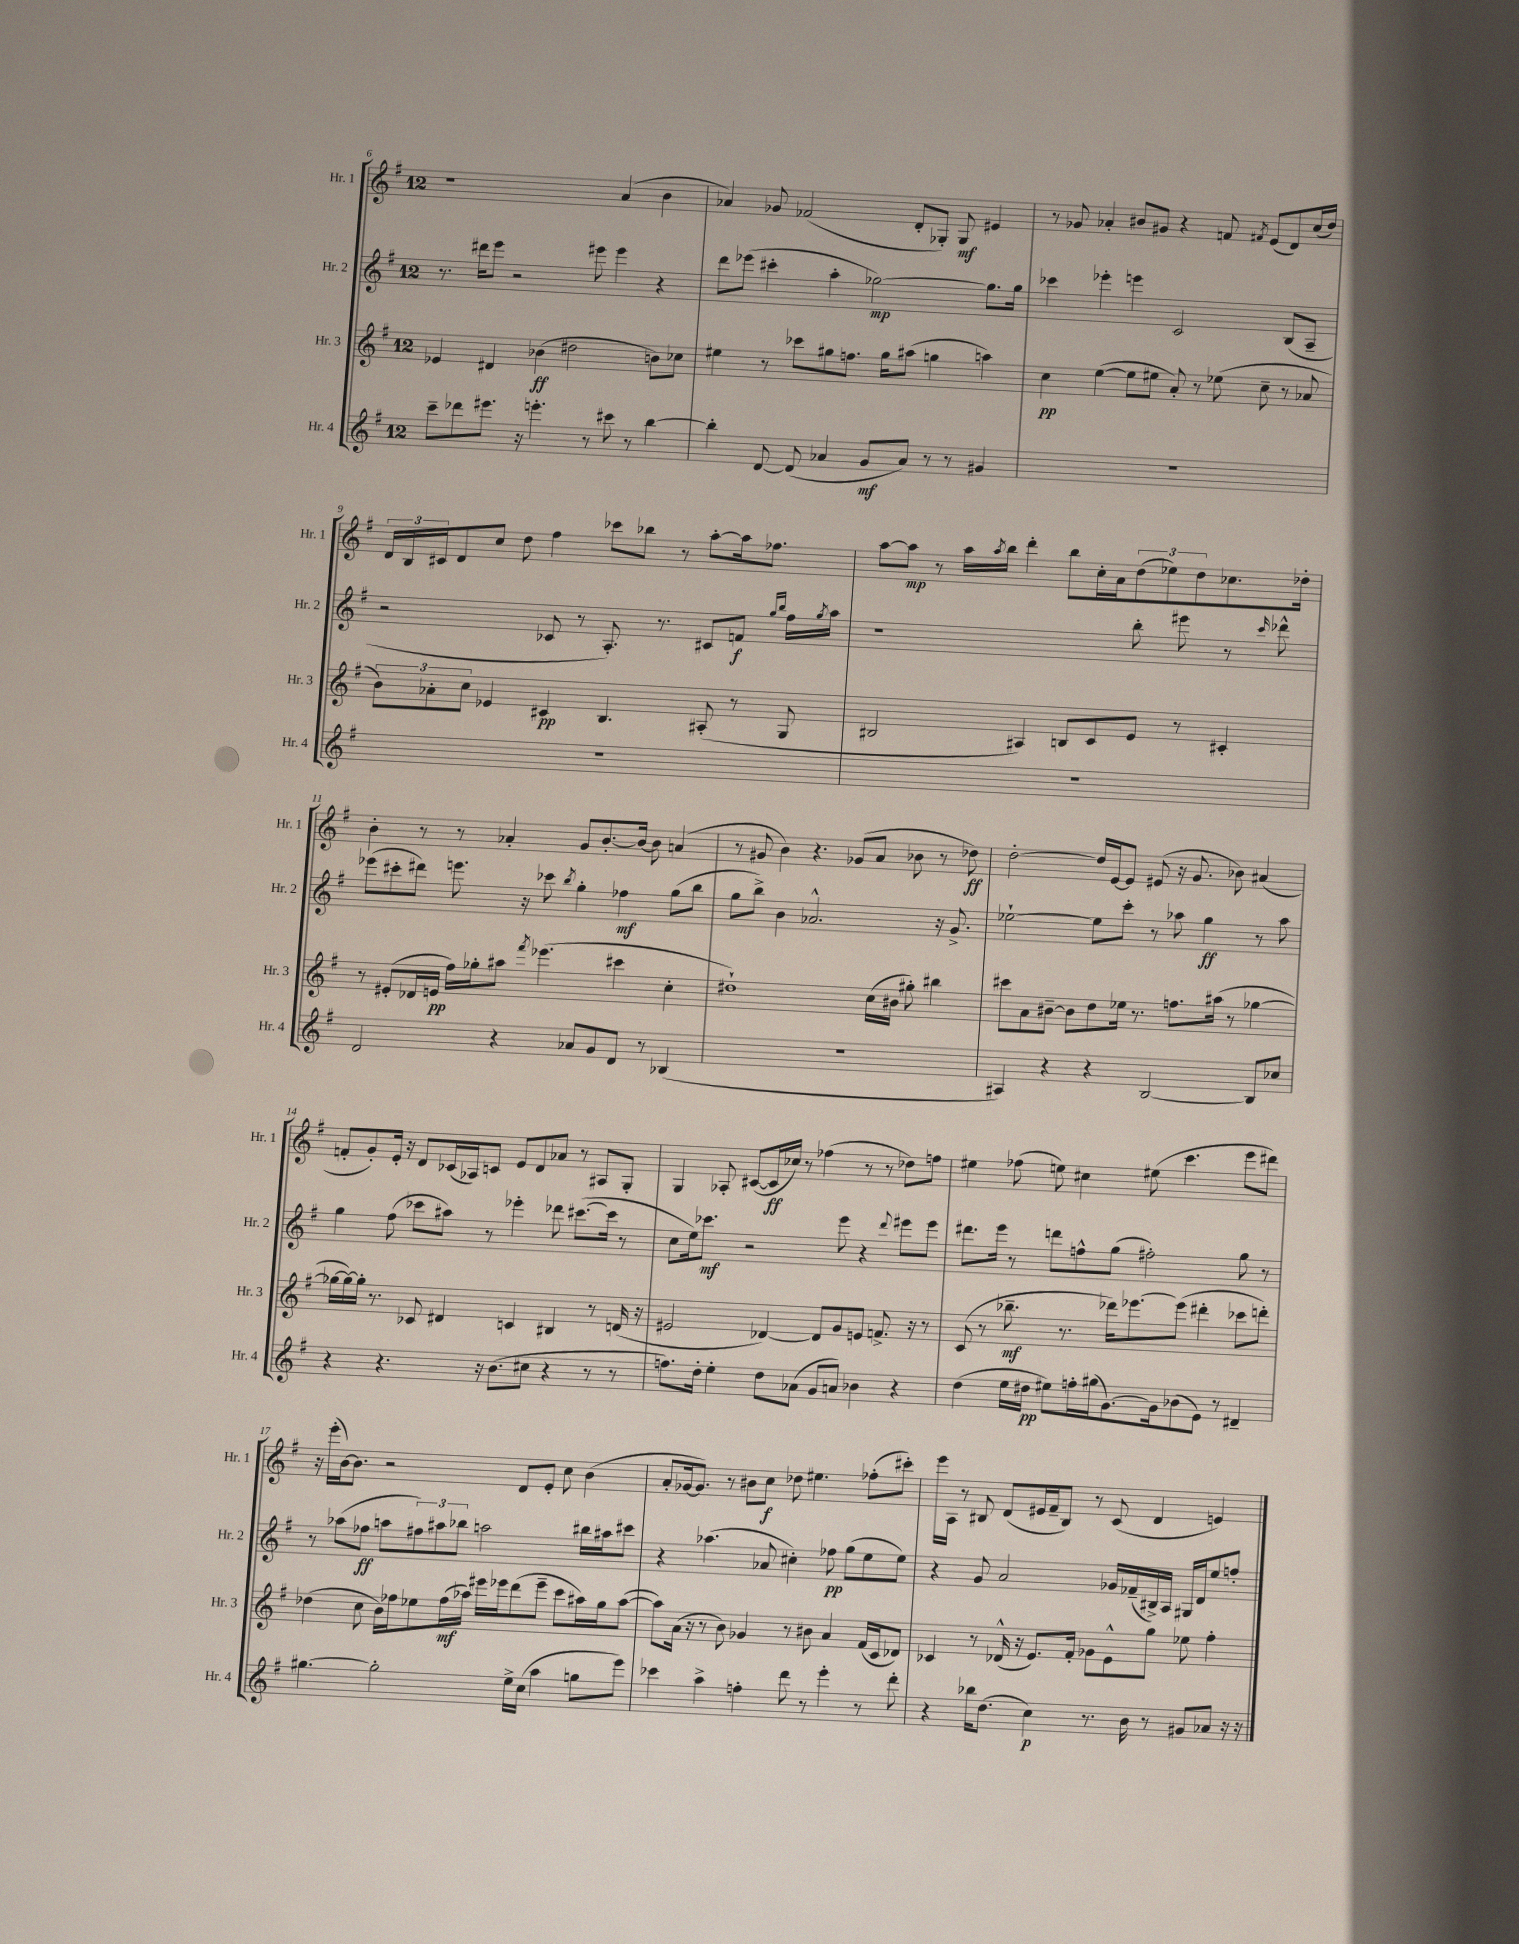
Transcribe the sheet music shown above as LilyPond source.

<<
\new StaffGroup <<
\new Staff = "s0" \with { instrumentName = "Hr. 1" shortInstrumentName = "Hr. 1" } {
    \clef treble \key g \major \once \override Staff.TimeSignature.style = #'single-digit \time 12/8
    r1 a'4( b'4 |
    aes'4) ges'8 fes'2( d'8-. ges8-.) ges8\mf eis'4 |
    r8 ges'8 aes'4-. bis'8 gis'8 r4 f'8 \acciaccatura { fis'8 } e'8( d'8) c''16( d''16) |
    \tuplet 3/2 { d'16 b16 cis'16 } d'8 c''8 d''8 fis''4 ces'''8 bes''8 r8 a''8~-. a''16 fes''8. |
    a''8~ a''8\mp r8 a''16 \acciaccatura { a''8 } b''16 d'''4-. b''8 c''16-. a'16 \tuplet 3/2 { d''8( ees''8) d''8 } ces''8. des''16-. |
    b'4-. r8 r8 aes'4-. g'8 b'8.~-. b'16~ b'8 a'4( |
    r8 gis'8 b'4) r4. ges'8( a'8 bes'8 r8 des''8\ff) |
    d''2~-. d''16 e'16~ e'8 eis'8( r16 g'8. bes'8) ais'4( |
    f'8-. g'8-.) e'16-. r16 d'8 ces'16( aes16) c'8 e'8 d'8 aes'8 r8 ais8 g8-. |
    g4 aes8-. cis'8~( cis'16\ff ces''16) r8 fes''4( r8 r8 des''8) f''8 |
    eis''4 fes''8( e''8) cis''4 eis''8( c'''4. e'''8 dis'''8) |
    r16 e'''16-.( b'16~) b'8. r2 d'8 e'8-. c''8 b'4( |
    a'8-. ges'16~ ges'8.) r8 bis'8 c''8\f des''8 eis''4. fes''8-.( cis'''8-.) |
    e'''16 a16 r8 bis8 d'8( eis'16 fis'16-- bis8) r8 c'8( d'4 e'4) \bar "|." |
}
\new Staff = "s1" \with { instrumentName = "Hr. 2" shortInstrumentName = "Hr. 2" } {
    \clef treble \key g \major \once \override Staff.TimeSignature.style = #'single-digit \time 12/8
    r8. dis'''16 e'''8 r2 eis'''8 eis'''4 r4 |
    d'''8 ees'''8( cis'''4-. a''4-. ges''2~\mp) ges''8. ges''16 |
    ces'''4 ees'''4-. e'''4 c'2 b8( a8-- |
    r2 ces'8 r8 a8.-.) r8. cis'8 f'8\f \grace { g''16 b''16 } fis''16 \acciaccatura { g''8 } a''16 |
    r1 b''8-. eis'''8 r8 \grace { c'''16 } des'''8-^ |
    ees'''8( cis'''8-. dis'''8) e'''8. r16 ces'''8 \acciaccatura { b''8 } g''4-. fes''4\mf g''8( b''8 |
    g''8 b''8->) b'4 aes'2.-^ r16 g'8.-> |
    ees''2~-! ees''8 c'''8-. r8 aes''8 g''4\ff r8 aes''8 |
    g''4 fis''8( ces'''8 ais''8) r8 ees'''4-. des'''8 cis'''8.~( cis'''16 r8 |
    c''8 e''16) ces'''8.\mf r2 e'''8 r4 \appoggiatura { d'''8 } eis'''8 eis'''8 |
    dis'''8. e'''16 r8 d'''8 f''8-^ g''8( fis''2-.) g''8 r8 |
    r8 aes''8( fes''8\ff a''8 \tuplet 3/2 { fis''8) ais''8 bes''8 } a''2 bis''16 ais''16 cis'''8 |
    r4 aes''4.( aes'8 cis''4-.) fes''8\pp g''8( e''8 e''8) |
    r4 g'8 a'2 ges'16 fes'16--( bis16->) a16 gis16 d'16 e''8 f''8-. \bar "|." |
}
\new Staff = "s2" \with { instrumentName = "Hr. 3" shortInstrumentName = "Hr. 3" } {
    \clef treble \key g \major \once \override Staff.TimeSignature.style = #'single-digit \time 12/8
    ees'4 dis'4 bes'4\ff( dis''2 b'8) ces''8 |
    eis''4 r8 ces'''8 gis''8 f''8. gis''16 ais''8( g''4 a''4) |
    c''4\pp e''4~( e''8 eis''8 a'8-.) r8 ees''8( c''8-- r8 aes'8 |
    \tuplet 3/2 { b'8) aes'8-. c''8 } ees'4 cis'4\pp b4. ais8-.( r8 g8 |
    bis2 ais4) b8 c'8 e'8 r8 cis'4-. |
    r8 eis'8-.( des'16 e'16\pp fis''16) ges''16-. ais''8 \acciaccatura { fis'''8 } ees'''4.( cis'''4 c''4-. |
    dis''1-!) c''16( bis'16 gis''8-.) bis''4 |
    cis'''8 a'8 bis'8~-- bis'8 d''8 ees''16 r8. f''8. ais''16( r8 ges''4~ |
    ges''16~ ges''16~) ges''16-. r8. ces'8 dis'4 c'4 bis4 r8 d'16( r16 |
    eis'2 des'4~) des'8 g'8 e'8 f'8.-> r16 r8 |
    c'8( r8 bes''8.--\mf r8. des'''16) ees'''8.~ ees'''8( dis'''4-. ces'''8 d'''8-.) |
    des''4( c''8 b'16) fes''16 ees''8 fes''16\mf( aes''16) eis'''16 ees'''16 d'''8( ees'''8-- c'''8 ais''16) g''16 ais''8~( |
    ais''8) a'16( r16 r8 b'8) ges'4 r8 bis'8 a'4 fis'16( c'16 des'8) |
    ces'4 r8 des'16-^( r16 e'8.) fis'16-. ges'8 e'8-^ g''8 ees''8 fis''4-. \bar "|." |
}
\new Staff = "s3" \with { instrumentName = "Hr. 4" shortInstrumentName = "Hr. 4" } {
    \clef treble \key g \major \once \override Staff.TimeSignature.style = #'single-digit \time 12/8
    c'''8-- des'''8 eis'''8. r16 e'''4.-. r8 cis'''8 r8 b''4~ |
    b''4-. d'8~ d'8( aes'4 g'8\mf aes'8) r8 r8 gis'4 |
    R1. |
    R1. |
    R1. |
    d'2 r4 aes'8 g'8 d'8 r8 bes4( |
    R1. |
    ais4) r4 r4 b2~ b8 ces''8 |
    r4 r4. r16 b'8.( cis''8 r4 r8 r8 |
    f''8.) d''16-. e''4-. d''8 aes'8( g'8 a'8) bes'4 r4 |
    d''4( e''16 dis''16\pp eis''8) f''16-. gis''16( g'8.~) g'16 bes'8( e'8) r8 dis'4-- |
    gis''4.~ gis''2-. e''16-> c''16( a''4 g''8 e'''8) |
    ces'''4 a''4-> f''4-. d'''8 r8 e'''4-. r8 d'''8-. |
    r4 bes''16 d''8.( c''4\p) r8. b'16 r8 gis'8 aes'8 r16 r16 \bar "|." |
}
>>
>>
\layout { \context { \Score currentBarNumber = #6 } }
